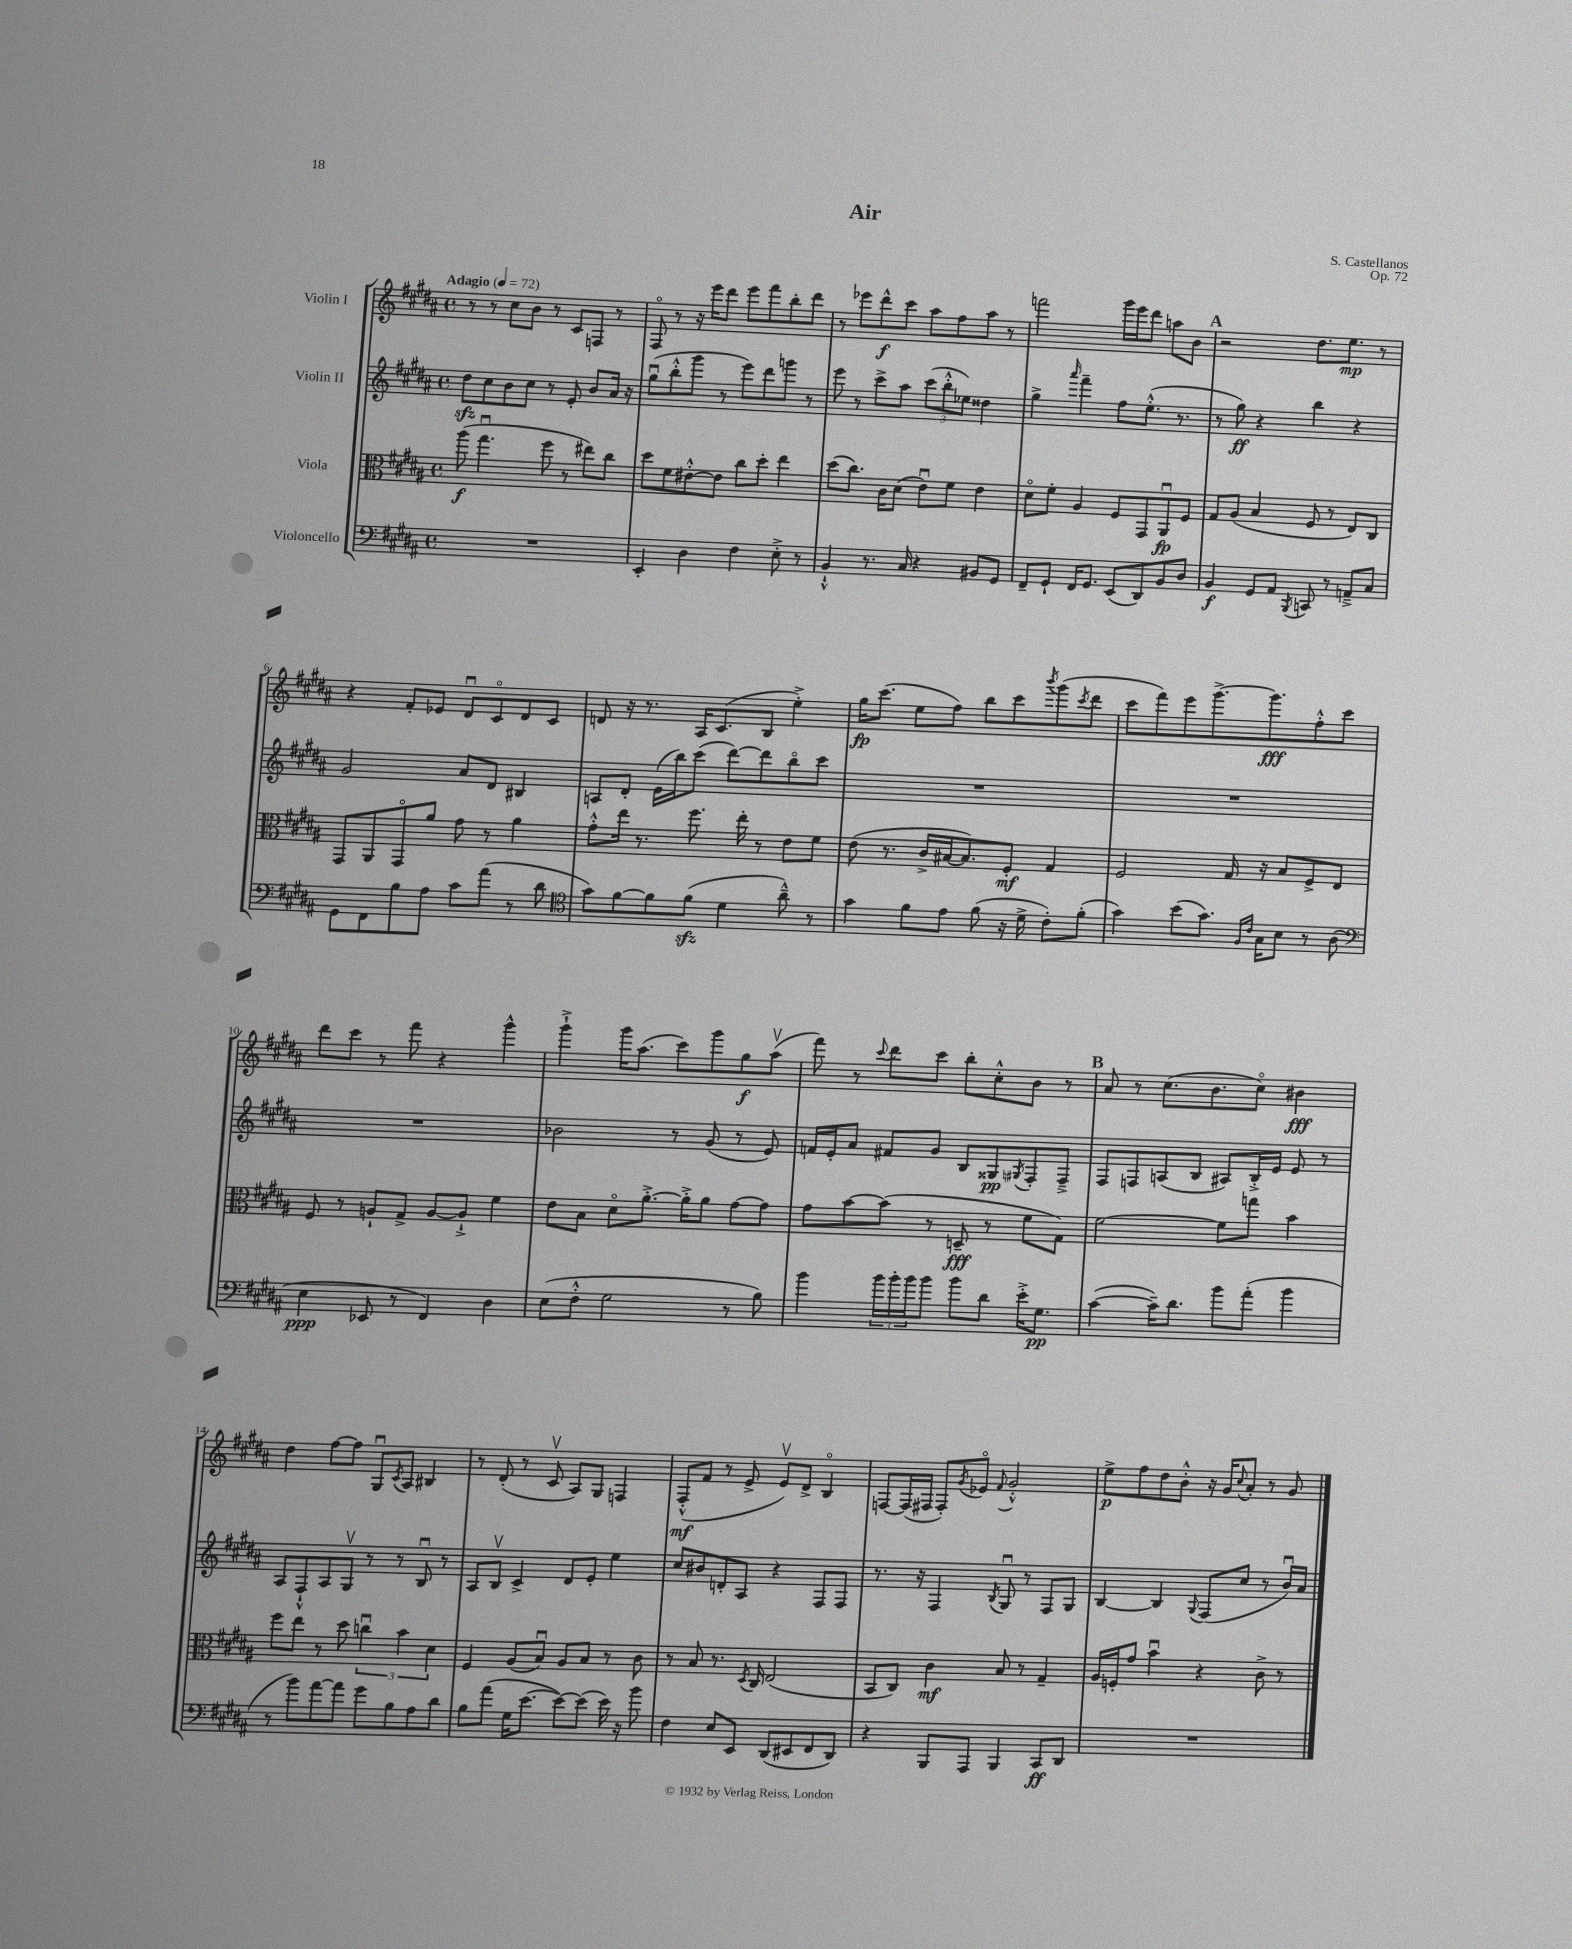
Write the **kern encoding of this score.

**kern	**dynam	**kern	**dynam	**kern	**dynam	**kern	**dynam
*part4	*part4	*part3	*part3	*part2	*part2	*part1	*part1
*staff4	*staff4	*staff3	*staff3	*staff2	*staff2	*staff1	*staff1
*I"Violoncello	*	*I"Viola	*	*I"Violin II	*	*I"Violin I	*
*clefF4	*	*clefC3	*	*clefG2	*	*clefG2	*
*k[f#c#g#d#a#]	*	*k[f#c#g#d#a#]	*	*k[f#c#g#d#a#]	*	*k[f#c#g#d#a#]	*
*M4/4	*	*M4/4	*	*M4/4	*	*M4/4	*
*met(c)	*	*met(c)	*	*met(c)	*	*met(c)	*
*MM72	*	*MM72	*	*MM72	*	*MM72	*
=1	=1	=1	=1	=1	=1	=1	=1
!	!	!	!	!	!	!LO:TX:a:B:t=Adagio	!
1r	.	(8aa#\	f	8dd#zz\L	.	8r	.
.	.	4.gg#u\	.	8cc#\	.	8r	.
.	.	.	.	8b\	.	8cc#\L	.
.	.	.	.	8cc#\J	.	8b\J	.
.	.	8ff#\	.	8r	.	8r	.
.	.	8r	.	8e'/	.	8c#/L	.
.	.	8ee#X\L)	.	8b/L	.	8Fn/J	.
.	.	8cc#\J	.	16a#/Jk	.	8r	.
.	.	.	.	16r	.	.	.
=2	=2	=2	=2	=2	=2	=2	=2
4EE'/	.	8dd#\L	.	(8gg#u\L	.	8F#/	.
.	.	8f#\	.	8bb'^^\	.	8r	.
4D#\	.	[8e#X'^^\	.	8ggg#\J	.	16r	.
.	.	.	.	.	.	16eee\KL	.
.	.	8e#\J]	.	8r	.	8ddd#\J	.
4F#\	.	8cc#\L	.	8eee\L)	.	8eee\L	.
.	.	8dd#'\J	.	8ddd#\	.	8fff#\	.
8E'^\	.	4ee\	.	8gggn\J	.	8bb'\	.
8r	.	.	.	8r	.	8ddd#\J	.
=3	=3	=3	=3	=3	=3	=3	=3
4BB`^^/	.	(8dd#\L	.	8eee\	.	8r	.
.	.	8.cc#\J)	.	8r	.	8eee-X\L	.
8.r	.	.	.	8ccc#^\L	.	8ddd#^^\	f
.	.	16c#\KL	.	.	.	.	.
.	.	(8d#\J	.	8aa#\J	.	8ccc#\J	.
16C#/	.	.	.	.	.	.	.
4r	.	8eu\L)	.	(12ccc#\L	.	8aa#\L	.
.	.	.	.	12bb'^^\	.	.	.
.	.	8f#\J	.	.	.	8ff#\	.
.	.	.	.	12ee-X\J)	.	.	.
8BB#X/L	.	4e\	.	4dd##X\	.	8aa#\J	.
8GG#/J	.	.	.	.	.	8r	.
=4	=4	=4	=4	=4	=4	=4	=4
8FF#~/L	.	8d#\L	.	4gg#^\	.	2fffn\	.
8GG#`/J	.	8f#'\J	.	.	.	.	.
.	.	.	.	16qqaaa#/	.	.	.
16FF#/KL	.	4A#/	.	4fff#~\	.	.	.
8.GG#/J	.	.	.	.	.	.	.
(8EE/L	.	8F#/L	.	8ff#\L	.	16ggg#\LL	.
.	.	.	.	.	.	16eee\J	.
8DD#/)	.	8GG#/	.	(8.ee'^^\J	.	8ddd#\J	.
8BB/	.	8AA#u/	fp	.	.	8aan\L	.
.	.	.	.	8.r	.	.	.
8D#/J	.	8F#/J	.	.	.	8b\J	.
!!LO:REH:place=s1:t=A
=5	=5	=5	=5	=5	=5	=5	=5
4BB/	f	8G#/L	.	8r	.	2r	.
.	.	(8A#/J	.	8gg#\)	ff	.	.
8GG#/L	.	4B/	.	4r	.	.	.
8AA#/J	.	.	.	.	.	.	.
8qBBB/	.	.	.	.	.	.	.
8CCn/	.	8F#/	.	4bb\	.	8.dd#\L	.
8r	.	8r	.	.	.	.	.
.	.	.	.	.	.	8.ee\J	mp
8AAn~^/L	.	8E/L)	.	4r	.	.	.
8C#/J	.	8C#/J	.	.	.	8r	.
!!LO:LB:g=z
=6	=6	=6	=6	=6	=6	=6	=6
8GG#\L	.	8GG#/L	.	2g#/	.	4r	.
8FF#\	.	8AA#/	.	.	.	.	.
8B\	.	8GG#/	.	.	.	8f#'/L	.
8A#\J	.	8a#/J	.	.	.	8e-X/J	.
8c#\L	.	8g#\	.	8a#/L	.	8d#u/L	.
(8a#\J	.	8r	.	8d#/J	.	8c#/	.
8r	.	4a#\	.	4B#X/	.	8d#/	.
8d#\	.	.	.	.	.	8c#/J	.
=7	=7	=7	=7	=7	=7	=7	=7
*clefC4	*	*	*	*	*	*	*
8g#\L)	.	8g#'^^\L	.	8An/L	.	8dn/	.
[8f#\	.	16ee\Jk	.	8d#'/J	.	16r	.
.	.	8.r	.	.	.	8.r	.
8f#\]	.	.	.	(16e\LL	.	.	.
.	.	.	.	16bb\J)	.	.	.
(8f#zz\J	.	8.ff#\	.	(8ccc#\J	.	16A#/KL	.
.	.	.	.	.	.	(8.c#/	.
4d#\	.	.	.	[8ddd#\L)	.	.	.
.	.	16ee'\	.	.	.	.	.
.	.	8r	.	8ddd#\]	.	8B/J	.
8a#~^^\)	.	8e\L	.	8bb\	.	4ee'^\)	.
8r	.	8f#\J	.	8ccc#\J	.	.	.
=8	=8	=8	=8	=8	=8	=8	=8
4g#\	.	(8e\	.	1r	.	16gg#\KL	fp
.	.	.	.	.	.	(8.ccc#\J	.
.	.	8.r	.	.	.	.	.
8f#\L	.	.	.	.	.	8ee\L	.
.	.	16c#^/LL	.	.	.	.	.
8e\J	.	[16B#X/J	.	.	.	8ff#\J)	.
.	.	8.B#/])	.	.	.	.	.
(8f#\	.	.	.	.	.	8bb\L	.
16r	.	8F#'/J	mf	.	.	8ccc#\	.
16d#^\	.	.	.	.	.	.	.
.	.	.	.	.	.	8qbbb/	.
8c#'\L)	.	4G#/	.	.	.	(8ggg#\	.
.	.	.	.	.	.	8qccc#/	.
(8f#'\J	.	.	.	.	.	8ddd#\J	.
=9	=9	=9	=9	=9	=9	=9	=9
4g#\)	.	2F#/	.	1r	.	8ccc#\L	.
.	.	.	.	.	.	8fff#\)	.
(8b\L	.	.	.	.	.	8eee\	.
8.g#\J)	.	.	.	.	.	[8.ggg#^\	.
.	.	16G#/	.	.	.	.	.
16qqF#/LL	.	.	.	.	.	.	.
16qqc#/JJ	.	.	.	.	.	.	.
16G#\KL	.	16r	.	.	.	8.ggg#\]	fff
8B\J	.	8B/L	.	.	.	.	.
8r	.	8F#^/	.	.	.	8ff#'^^\	.
(8A#\	.	8E/J	.	.	.	8ccc#\J	.
!!LO:LB:g=z
=10	=10	=10	=10	=10	=10	=10	=10
*clefF4	*	*	*	*	*	*	*
4E\	ppp	8F#/	.	1r	.	8ddd#\L	.
.	.	8r	.	.	.	8ccc#\J	.
8EE-X/	.	8An`/L	.	.	.	8r	.
8r	.	8G#^/J	.	.	.	8fff#\	.
4FF#/)	.	[8A/L	.	.	.	4r	.
.	.	8A`^/J]	.	.	.	.	.
4D#\	.	4f#\	.	.	.	4ggg#^^\	.
=11	=11	=11	=11	=11	=11	=11	=11
(8E\L	.	8e\L	.	2b-X\	.	4ggg#`^\	.
8F#'^^\J	.	8B\J	.	.	.	.	.
2G#\	.	8d#\L	.	.	.	16ggg#\KL	.
.	.	.	.	.	.	(8.aa#\J	.
.	.	[8.a#'^\J	.	.	.	.	.
.	.	.	.	8r	.	8ccc#\L)	.
.	.	16a#'^\KL]	.	.	.	.	.
.	.	8a#\J	.	(8g#/	.	8ggg#\	.
8r	.	[8g#\L	.	8r	.	8gg#\	f
8B\)	.	8g#\J]	.	8e/)	.	(8aa#v\J	.
=12	=12	=12	=12	=12	=12	=12	=12
4b\	.	8g#\L	.	16fn/LL	.	8fff#\)	.
.	.	.	.	16e'/J	.	.	.
.	.	[8b\	.	8a#/J	.	8r	.
.	.	.	.	.	.	8qqccc#/	.
24b\LL	.	(8b\J]	.	8f#X/L	.	8ddd#\L	.
24b'\	.	.	.	.	.	.	.
24b\J	.	.	.	.	.	.	.
8b\J	.	8r	.	8g#/J	.	8ccc#\J	.
8b\L	.	8Dn~/	fff	8B/L	.	8bb'\L	.
8d#\J	.	8r	.	8G##X/	pp	8cc#'^^\	.
.	.	.	.	8qG#X/	.	.	.
16e'^\KL	.	8f#\L	.	8F#'/	.	8b\J	.
8.G#\J	pp	.	.	.	.	.	.
.	.	8G#\J)	.	8F#~^/J	.	8r	.
!!LO:REH:place=s1:t=B
=13	=13	=13	=13	=13	=13	=13	=13
([4c#\	.	[2f#\	.	8F#/L	.	8a#/	.
.	.	.	.	8Fn/	.	8r	.
16c#~\KL])	.	.	.	(8An/	.	(8.cc#\L	.
8.d#\J	.	.	.	.	.	.	.
.	.	.	.	8B/J	.	.	.
.	.	.	.	.	.	8.b\	.
8b\L	.	8f#\L]	.	8A#X/L)	.	.	.
(8a#'\J	.	8ggn\J	.	16B'^/L	.	8cc#\J)	.
.	.	.	.	16e/JJ	.	.	.
4b\	.	4b\	.	8e/	.	4b#X\	fff
.	.	.	.	8r	.	.	.
!!LO:LB:g=z
=14	=14	=14	=14	=14	=14	=14	=14
8r	.	8ff#\L	.	8A#/L	.	4dd#\	.
8b\L)	.	8ee\J	.	8F#`^^/	.	.	.
[8a#\	.	8r	.	8A#/	.	[8ff#\L	.
8a#\J]	.	8dd#\	.	8G#v/J	.	8ff#\J]	.
8g#\L	.	6ccnu\	.	8r	.	8G#u/L	.
.	.	.	.	.	.	8qc#/	.
8B\	.	.	.	8r	.	8A#/J	.
.	.	6b\	.	.	.	.	.
8A#\	.	.	.	8Bu/	.	4B#X/	.
.	.	6d#\	.	.	.	.	.
8d#\J	.	.	.	8r	.	.	.
=15	=15	=15	=15	=15	=15	=15	=15
8B\L	.	4F#/	.	8A#/L	.	8r	.
(8a#\J	.	.	.	8Bv/J	.	(8d#'/	.
16G#\KL	.	(8A#/L	.	4c#^/	.	8r	.
[8.e\J	.	.	.	.	.	.	.
.	.	8Bu/J)	.	.	.	8c#v/	.
8e\L_)	.	8A#/L	.	8d#/L	.	8A#/L)	.
(8e\J]	.	8B/J	.	8e'/J	.	8G#/J	.
16e\)	.	8r	.	4ee\	.	4Fn/	.
16r	.	.	.	.	.	.	.
8b\	.	8c#\	.	.	.	.	.
=16	=16	=16	=16	=16	=16	=16	=16
4F#\	.	8r	.	8cc#/L	.	(8F#'^^/L	mf
.	.	8B/	.	8b#X/	.	8f#/J	.
8E/L	.	8.r	.	8dn'/	.	8r	.
8EE/J	.	.	.	8A#/J	.	8e^/	.
.	.	8qD#/	.	.	.	.	.
.	.	16C#/	.	.	.	.	.
(8DD#/L	.	(2E/	.	4r	.	8ev/L)	.
8EE#X/	.	.	.	.	.	8d#^/J	.
8FF#/	.	.	.	8F#/L	.	4B/	.
8DD#/J)	.	.	.	8F#/J	.	.	.
=17	=17	=17	=17	=17	=17	=17	=17
4r	.	8BB/L	.	8.r	.	[8Fn/L	.
.	.	8C#/J)	.	.	.	(16F/L]	.
.	.	.	.	16r	.	16F#X/JJ	.
8BBB/L	.	4c#\	mf	4F#/	.	8F#'/L)	.
.	.	.	.	.	.	8qg#/	.
8AAA#/J	.	.	.	.	.	8e-X/J	.
.	.	.	.	8qB/	.	8qqf#/	.
4BBB/	.	8B/	.	8G#u/	.	2g#'^^/	.
.	.	8r	.	8r	.	.	.
8CC#/L	ff	4G#~/	.	8F#/L	.	.	.
8DD#/J	.	.	.	8G#/J	.	.	.
=18	=18	=18	=18	=18	=18	=18	=18
1r	.	16A#/LL	.	[4B/	.	8ee^\L	p
.	.	16Fn'/J	.	.	.	.	.
.	.	8g#/J	.	.	.	8ff#\	.
.	.	4bu\	.	4B/]	.	8dd#\	.
.	.	.	.	.	.	8b'^^\J	.
.	.	.	.	8qqG#/	.	.	.
.	.	4r	.	(8F#/L	.	16r	.
.	.	.	.	.	.	16g#/KL	.
.	.	.	.	.	.	8qqcc#/	.
.	.	.	.	8cc#/J	.	8a#'/J	.
.	.	8c#^\	.	8r	.	8r	.
.	.	8r	.	16bu/LL)	.	8g#/	.
.	.	.	.	16a#/JJ	.	.	.
==	==	==	==	==	==	==	==
*-	*-	*-	*-	*-	*-	*-	*-
